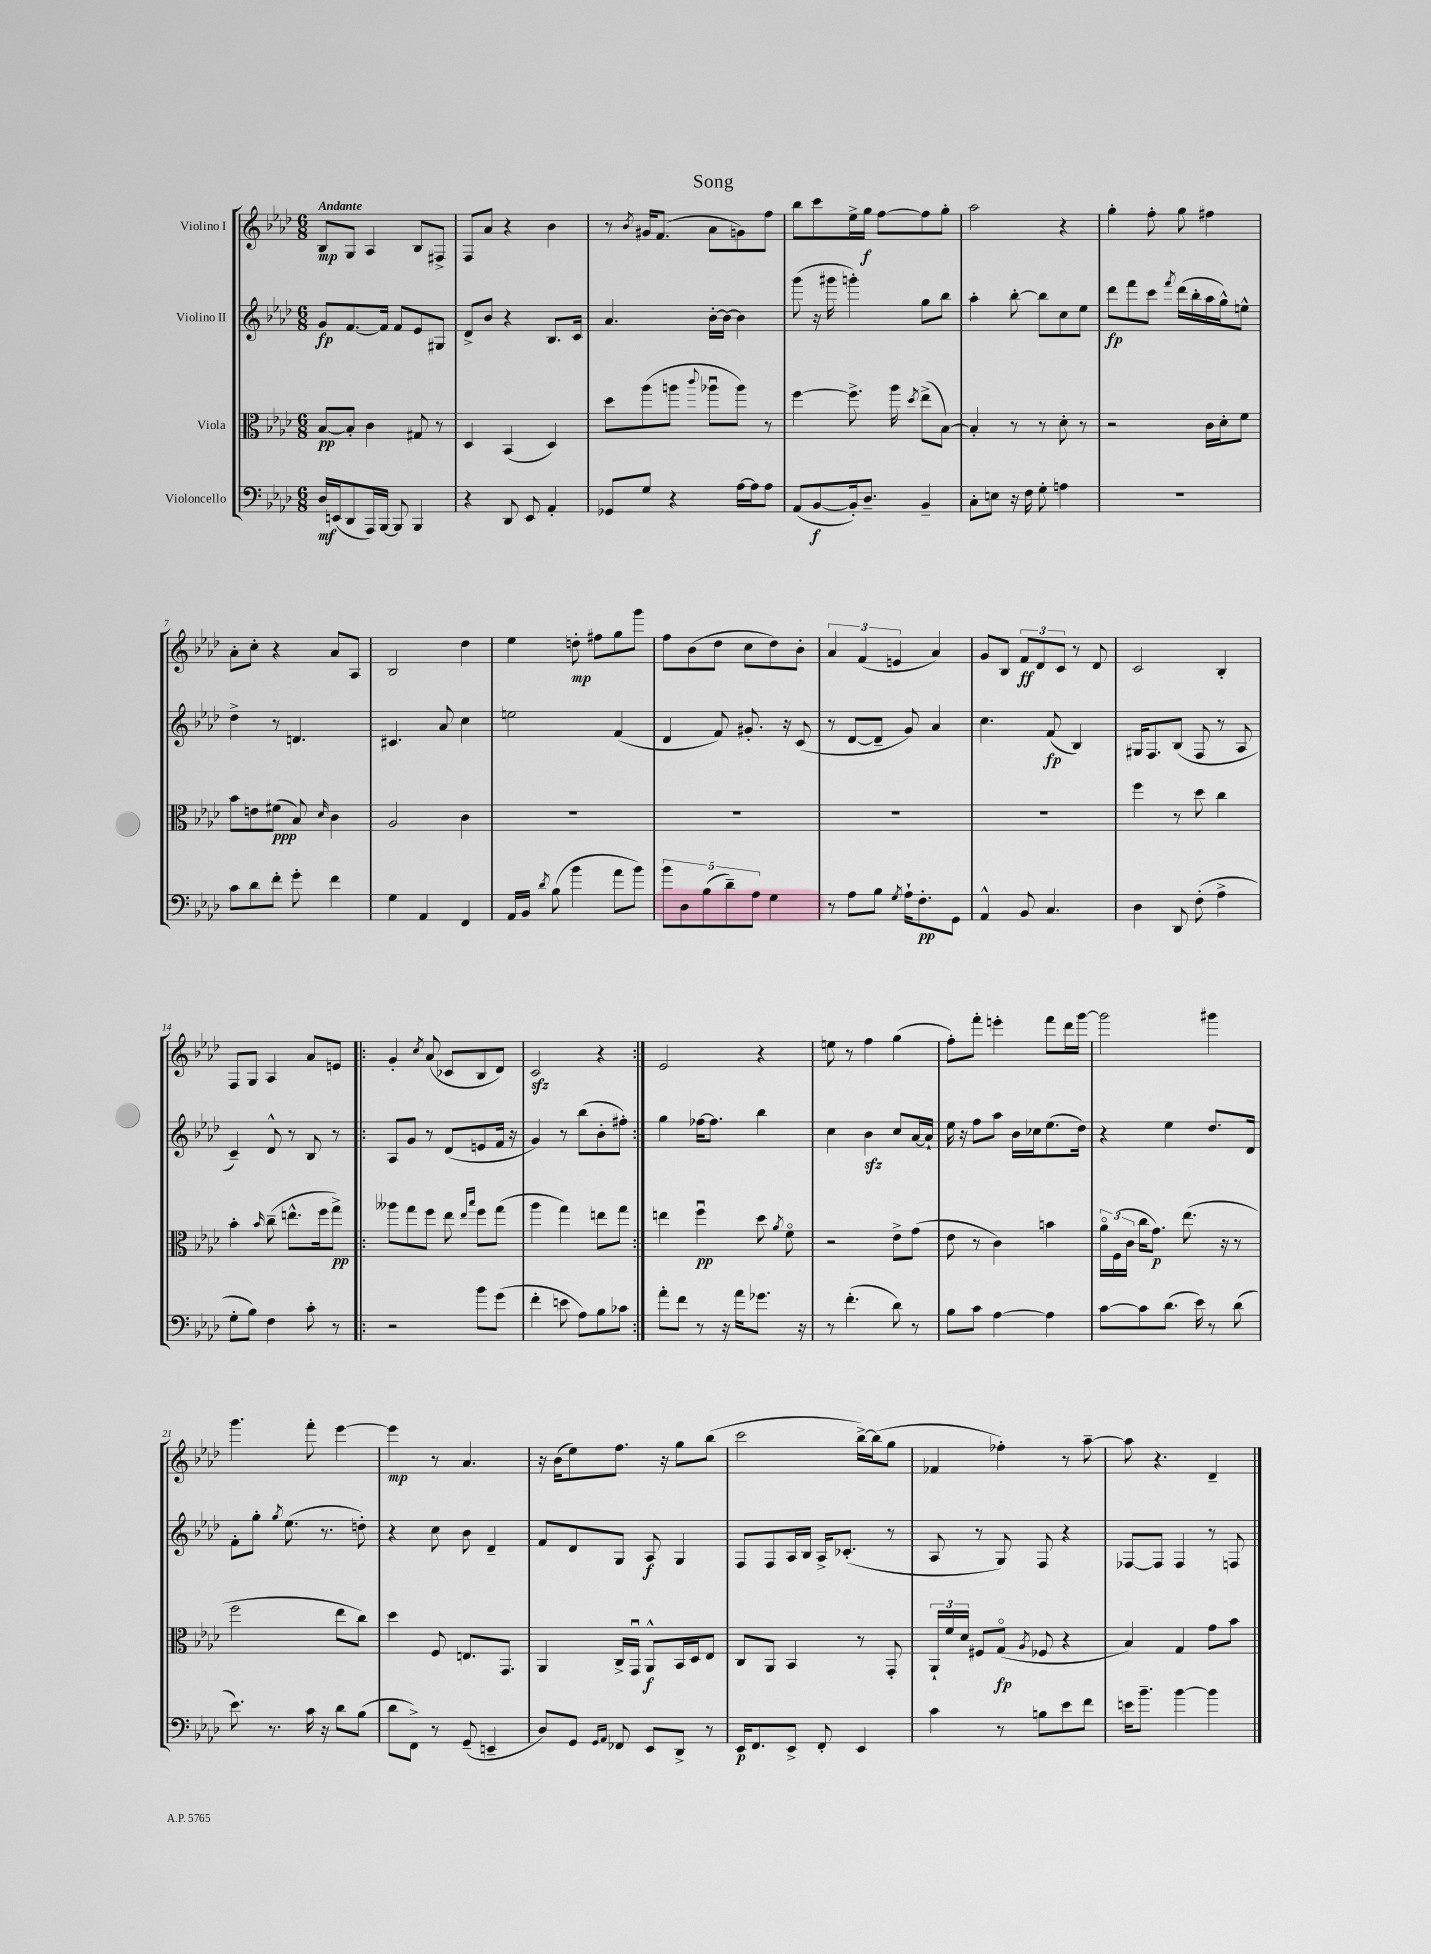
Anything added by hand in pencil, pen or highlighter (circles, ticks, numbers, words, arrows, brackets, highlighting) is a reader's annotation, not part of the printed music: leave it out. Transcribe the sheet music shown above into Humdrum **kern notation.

**kern	**kern	**kern	**kern
*staff4	*staff3	*staff2	*staff1
*clefF4	*clefC3	*clefG2	*clefG2
*k[b-e-a-d-]	*k[b-e-a-d-]	*k[b-e-a-d-]	*k[b-e-a-d-]
*M6/8	*M6/8	*M6/8	*M6/8
16D-	[8B-	8g	8B-
(16EE	.	.	.
8DD-	8B-']	[8.f	8G
16AAA-)	4c	.	4A-
[16BBB-	.	16f]	.
8BBB-]	.	8f	.
4BBB-	8G#	8e-	8B-
.	8r	8G#	8F#^
=	=	=	=
4r	4D-	8d-^	8F
.	.	8b-	8a-
8DD-	(4BB-	4r	4r
8EE-	.	.	.
4AA-'	4D-)	8.B-	4b-
.	.	16c	.
=	=	=	=
8GG-	8dd-	4.a-	8r
.	.	.	8qb-
8G	(8aa-	.	16g#
.	.	.	(8.f
4r	8aa	.	.
.	8qqccc	.	.
.	8aa-u	[16b-'	8a-
.	.	16b-_	.
[16A-	8aa-)	4b-]	8g)
16A-]	.	.	.
8A-	8r	.	8ff
=	=	=	=
(8AA-	[4ff	(8ggg	8bb-
[8BB-	.	16r	8ccc
.	.	16ggg#	.
16BB-'])	8.ff^]	4ggg')	16ee-^
8.D-~	.	.	16gg
.	.	.	[8ff
.	16aa-	.	.
.	8qdd-	.	.
4BB-~	(8ee-^	8gg	8ff]
.	[8B-)	8bb-	8gg'
=	=	=	=
8C'	4B-']	4aa-'	2aa-
8E	.	.	.
16r	8r	[8bb-'	.
16F	.	.	.
8G'	8r	8bb-]	.
4A	8d-'	8cc	4r
.	8r	8ee-	.
=	=	=	=
2.r	2r	8ddd-	4gg'
.	.	8fff	.
.	.	8ccc	8ff'
.	.	8qfff	.
.	.	(16ddd-	8gg
.	.	16bb-'	.
.	16c	16aa-	4ff#
.	16d-'	16gg^^)	.
.	8f	8ee^^	.
=	=	=	=
8c	8b-	4dd-^	8a-'
8d-	8e	.	8cc'
8f'	(8f#	8r	4r
8g'	8B-)	4.d	.
.	16qqd-	.	.
4f	4c	.	8a-
.	.	.	8A-
=	=	=	=
4G	2A-	4.c#	2B-
4AA-	.	.	.
.	.	8a-	.
4FF	4c	4cc	4dd-
=	=	=	=
16AA-	2.r	2ee	4ee-
16BB-	.	.	.
8qd-	.	.	.
(8B-	.	.	.
4b-	.	.	8dd'
.	.	.	8ff#
8a-	.	(4f	8gg
8b-)	.	.	8ggg
=	=	=	=
10b-	2.r	4d-	8ff
10D-	.	.	.
.	.	.	(8b-
(10B-	.	.	.
.	.	8f)	8dd-
10d-~)	.	.	.
.	.	8.g#'	8cc
10A-	.	.	.
4G	.	.	8dd-)
.	.	16r	.
.	.	(8c	8b-'
=	=	=	=
8r	2.r	8r	6a-
8A-	.	[8d-	.
.	.	.	(6f
8B-	.	8d-~]	.
.	.	.	6e
8qG	.	.	.
16A-`	.	8g)	.
8.F'	.	.	.
.	.	4a-	4a-)
8GG	.	.	.
=	=	=	=
4AA-^^	2.r	4.cc	8g
.	.	.	8B-
8BB-	.	.	12f
.	.	.	12d-
4.C	.	(8f	.
.	.	.	12c
.	.	4B-)	8r
.	.	.	8d-
=	=	=	=
4D-	4ff	16G#	2c
.	.	8.F	.
8DD-	8r	(8B-	.
(8F'	8dd-	8F	.
4A-^	4cc	8r	4B-'
.	.	8A-	.
=	=	=	=
8G'	4b-'	4c~)	8F
8B-)	.	.	8G
.	16qqb-	.	.
4F	(8cc~	8d-^^	4A-
.	8.ee^^	8r	.
8c'	.	8B-	8a-
.	16ff	.	.
8r	8gg^)	8r	8e
=!|:	=!|:	=!|:	=!|:
2r	8aa--	8A-	4g'
.	8gg	8g	.
.	.	.	8qcc
.	8ff	8r	(8a-
.	8ee-	(8d-	8c-
.	16qqee-	.	.
.	16qqbb-	.	.
8b-	8ff	8e	8B-
(8g	(8gg	16f	8d-)
.	.	16r	.
=	=	=	=
4f'	4aa-	4g)	2c
8e	4gg)	8r	.
8A-)	.	(8bb-	.
8B-	8ee	8b-'	4r
8c-	8gg	8ff#')	.
=:|!	=:|!	=:|!	=:|!
8a-'	4ee	4gg	2e-
8f	.	.	.
8r	4ffu	[16ff-	.
.	.	8.ff-]	.
16r	.	.	.
16a-	.	.	.
8.g-	8dd-	4bb-	4r
.	8qa-	.	.
.	8fo	.	.
16r	.	.	.
=	=	=	=
8r	2r	4cc	8ee
(4.f'	.	.	8r
.	.	4b-	4ff
8d-)	8e-^	8cc	(4gg
8r	(8g	[16a-	.
.	.	16a-`]	.
=	=	=	=
8B-	8e-	16ee-	8ff')
.	.	16r	.
8c	8r	8ff	8fff'
[4A-	4c)	8aa-	4eee'
.	.	16b-	.
.	.	16cc-	.
4A-]	4b	(8.ee-	8fff
.	.	.	16ddd-
.	.	16dd-)	[16ggg
=	=	=	=
[8c	24a-o	4r	2ggg]
.	(24F	.	.
.	24c	.	.
8c]	16cc	.	.
.	8.g)	.	.
(8.d-	.	4ee-	.
.	(8.ee-	.	.
16e-)	.	.	.
8r	.	8.dd-	4ggg#
.	16r	.	.
(8d-	8r	.	.
.	.	16d-	.
=	=	=	=
8.e-)	2ff	8f'	4.ggg
.	.	8gg'	.
8.r	.	.	.
.	.	8qgg	.
.	.	(8.ee-	.
16c	.	.	8fff'
16r	.	8.r	.
8d-	8ee-	.	[4eee-
(8B-	8cc)	8dd')	.
=	=	=	=
8d-	4dd-	4r	4eee-]
8FF^)	.	.	.
8r	8F	8cc	8r
(8GG~	8.E	8b-	4.a-
4EE~	.	4d-~	.
.	8.GG	.	.
=	=	=	=
8D-)	4AA-	8f	16r
.	.	.	(16b-
8GG	.	8d-	8ee-)
16qqGG	.	.	.
16qqAA-	.	.	.
8FF-	16C^	8G	8.ff
.	16GGu	.	.
8EE-	8AA-^^	8A-	.
.	.	.	16r
8DD-^	16BB-	4G	8gg
.	16D-	.	.
8r	8E-	.	(8bb-
=	=	=	=
16EE-	8C	8F	2ccc
8.FF	.	.	.
.	8AA-	8F	.
8EE-^	4BB-	16A-	.
.	.	16B-	.
8FF'	.	16A-^	.
.	.	(8.c-'	.
4EE-	8r	.	[16bb-^)
.	.	.	(16bb-]
.	8GG'	8r	8gg
=	=	=	=
4c	24AA-`	8A-	4f-
.	24f	.	.
.	24d-	.	.
.	8F#	8r	.
8r	(8Go	8G)	4ff-')
.	8qA-	.	.
8B	8F-	8F	.
8e-	4r	4r	8r
8f	.	.	[8aa-~
=	=	=	=
16e	4B-)	[8F-	8aa-]
8.b-~	.	.	.
.	.	8F-]	4.r
[4b-	4G	4F-	.
4b-]	8g	8r	4d-~
.	8b-	8F	.
==	==	==	==
*-	*-	*-	*-
